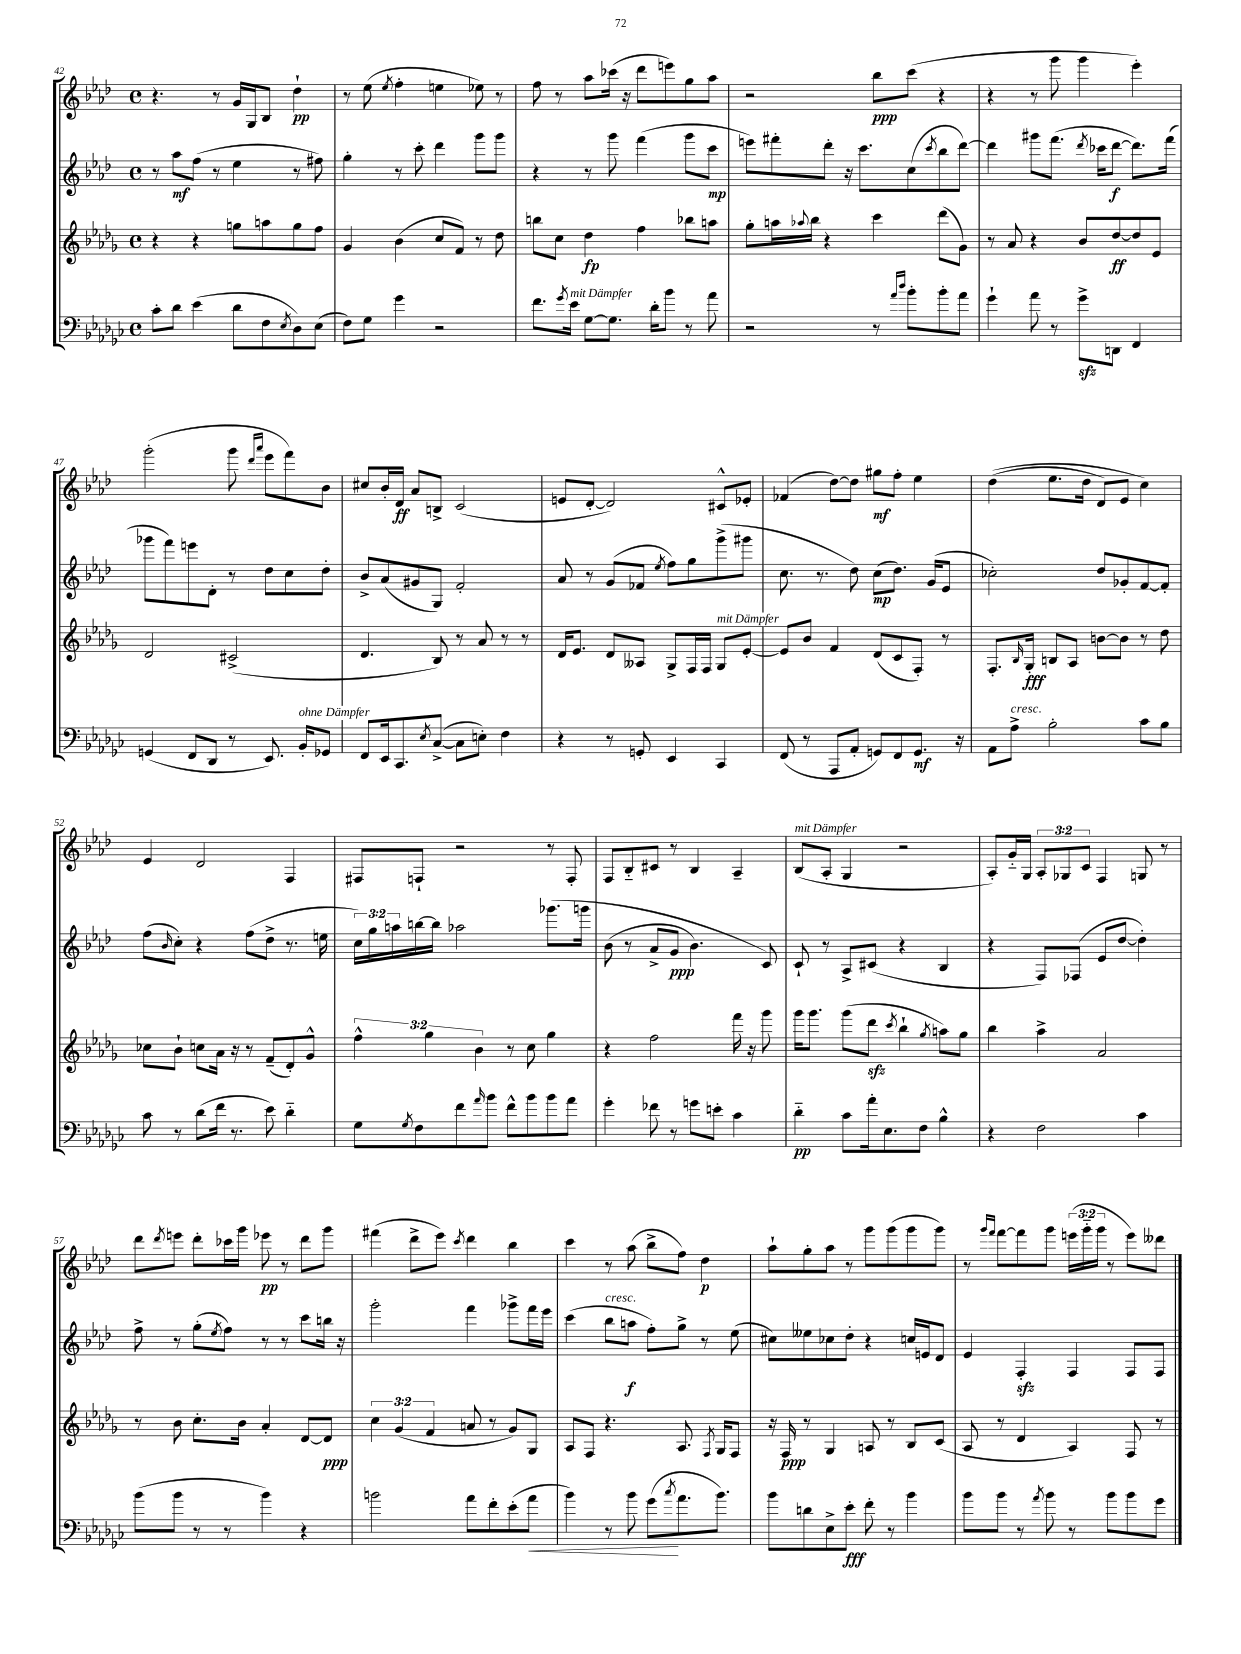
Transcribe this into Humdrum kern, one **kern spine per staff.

**kern	**kern	**kern	**kern
*staff4	*staff3	*staff2	*staff1
*clefF4	*clefG2	*clefG2	*clefG2
*k[b-e-a-d-g-c-]	*k[b-e-a-d-g-]	*k[b-e-a-d-]	*k[b-e-a-d-]
*M4/4	*M4/4	*M4/4	*M4/4
*met(c)	*met(c)	*met(c)	*met(c)
8c-'	4r	8r	4.r
8d-	.	8aa-	.
(4e-	4r	(8ff	.
.	.	8r	8r
8d-	8gg	4ee-	16g
.	.	.	16G
8F	8aa	.	8B-
8qE-	.	.	.
8D-)	8gg	8r	4dd-`
(8E-	8ff	8ff#)	.
=	=	=	=
8F)	4g-	4gg'	8r
8G-	.	.	(8ee-
.	.	.	8qee-
4g-	(4b-	8r	4ff'
.	.	8ccc'	.
2r	8cc	4ddd-	4ee
.	8f)	.	.
.	8r	8ggg	8ee-)
.	8dd-	8ggg	8r
=	=	=	=
8.f	8bb	4r	8ff
.	8cc	.	8r
8qg-	.	.	.
16e-	.	.	.
[8G-	4dd-	8r	8aa-
8.G-]	.	8ggg	(16ccc-
.	.	.	16r
.	4ff	(4fff	8ddd-
16d-'	.	.	.
8b-	.	.	8eee)
8r	8bb-	8ggg	8gg
8a-	8aa	8ccc	8aa-
=	=	=	=
2r	8gg-'	8eee)	2r
.	16aa	8fff#'	.
.	8qqaa-	.	.
.	16bb-	.	.
.	4r	8ddd-'	.
.	.	16r	.
.	.	8.ccc	.
8r	4ccc	.	8bb-
16qqa-	.	.	.
16qqdd-	.	.	.
8b-'	.	(8cc	(8ccc
.	.	8qccc	.
8b-'	(8ddd-	8bb-	4r
8a-	8g-)	[8ddd-)	.
=	=	=	=
4g-`	8r	4ddd-]	4r
.	8a-	.	.
8a-	4r	8ggg#	8r
8r	.	(8.fff	8ggg
8g-^	8b-	.	4ggg
.	.	8qddd-	.
.	.	16ccc-	.
8DD	[8dd-	[8ddd-	.
4FF	8dd-]	8.ddd-])	4eee-')
.	8e-	.	.
.	.	(16fff	.
=	=	=	=
(4GG	2d-	8ggg-	(2ggg'
.	.	8fff)	.
8FF	.	8eee	.
8DD-	.	8d-'	.
8r	(2c#^	8r	8ggg
.	.	.	16qqddd-
.	.	.	16qqaaa-
8.EE-)	.	8dd-	8eee-
.	.	8cc	8fff)
16BB-'	.	.	.
8GG-	.	8dd-'	8b-
=	=	=	=
8FF	4.d-	8b-^	8cc#
16EE-	.	(8a-	16b-'
8.CC-	.	.	16d-
.	.	8g#	8a-
8qE-	.	.	.
([8C-^	8B-)	8G)	8B^
8C-]	8r	2f'	(2c
8E')	8a-	.	.
4F	8r	.	.
.	8r	.	.
=	=	=	=
4r	16d-	8a-	8e
.	8.e-	.	.
.	.	8r	[8d-'
8r	8d-	(8g	2d-])
8GG'	8A--	8f-	.
.	.	8qee-	.
4EE-	8G-^	8ff)	.
.	16F	8gg	.
.	16F	.	.
4CC-	8G-	(8ggg^	8c#^^
.	[8e-'	8ggg#	8e-'
=	=	=	=
(8FF	8e-]	8.cc	(4f-
8r	8b-	.	.
.	.	8.r	.
8AAA-	4f	.	[8dd-)
8AA-'	.	8dd-)	8dd-]
8GG)	(8d-	(8cc	8gg#
8FF	8c	8.dd-)	8ff'
8.GG	8F')	.	4ee-
.	.	(16g	.
.	8r	8e-	.
16r	.	.	.
=	=	=	=
8AA-	8.F'	2cc-')	&((4dd-
8A-^	.	.	.
.	16qqB-	.	.
.	16G-'	.	.
2B-'	8B	.	8.ee-
.	8A-	.	.
.	.	.	16dd-
.	[8b	8dd-	8d-)
.	8b]	8g-'	8e-
8c-	8r	[8f	4cc&)
8B-	8dd-	8f']	.
=	=	=	=
8c-	8cc-	(8ff	4e-
.	.	16qqb-	.
8r	8b-`	8cc')	.
(8d-	8cc	4r	2d-
16f	16a-	.	.
8.r	16r	.	.
.	8r	(8ff	.
8e-)	(8f~	8dd-^	.
4d-'~	8d-')	8.r	4F
.	8g-^^	.	.
.	.	16ee	.
=	=	=	=
8G-	6ff^^	24cc)	8F#
.	.	24gg	.
.	.	24aa	.
8qG-	.	.	.
8F	.	[16bb	8F`
.	6gg-	.	.
.	.	16bb]	.
8f	.	2aa-	2r
.	6b-	.	.
16qqa-	.	.	.
8b-	.	.	.
8f^^	8r	.	.
8b-	8cc	.	.
8b-	4gg-	&(8.ggg-	8r
8a-	.	.	8F'
.	.	16ggg	.
=	=	=	=
4g-'	4r	(8b-	8F
.	.	8r	8B-'~
8f-	2ff	8a-^	8c#
8r	.	8g	8r
8g	.	4.b-)	4B-
8e'	.	.	.
4c-	16fff	.	4A-~
.	16r	.	.
.	8ggg-	8c&)	.
=	=	=	=
4d-'~	16ggg-	8c`	(8B-
.	8.ggg-	.	.
.	.	8r	8A-'
8c-	(8ggg-	8A-^	4G
16a-'	8ddd-	(8c#	.
8.E-	.	.	.
.	8qccc	.	.
.	4bb-`	4r	2r
8F	.	.	.
.	8qgg-	.	.
4B-^^	8aa)	4B-	.
.	8gg-	.	.
=	=	=	=
4r	4bb-	4r	8A-')
.	.	.	16g'~
.	.	.	16G
2F	4aa-^	8F)	12A-'
.	.	.	12G-
.	.	(8F-	.
.	.	.	12c
.	2a-	8e-	4F
.	.	[8dd-	.
4c-	.	4dd-'])	8G
.	.	.	8r
=	=	=	=
(8b-	8r	8ff^	8ddd-
.	.	.	8qddd-
8b-	8b-	8r	8eee
8r	8.cc'	(8gg'	8ddd-'
.	.	8qee-	.
8r	.	8ff)	16ccc-
.	16b-	.	16ggg
4b-)	4a-'	8r	8eee-
.	.	8r	8r
4r	[8d-	8ccc	8ddd-
.	8d-]	16bb	8ggg
.	.	16r	.
=	=	=	=
2b	6cc	2ggg'	(4fff#
.	(6g-	.	.
.	.	.	8ddd-^
.	6f	.	.
.	.	.	8eee-)
.	.	.	8qccc
8a-	8a	4fff	4ddd-
8f'	8r	.	.
(8e-'	8g-)	8ggg-^	4bb-
8a-	8G-	16fff	.
.	.	16eee-	.
=	=	=	=
4b-)	8A-	(4ccc	4ccc
.	8F	.	.
8r	4.r	8bb-	8r
8b-	.	8aa	(8aa-
(8g-	.	8ff')	8bb-^
8qcc-	.	.	.
8.a-	8.A-	8gg^	8ff)
.	.	8r	4dd-
.	8qF	.	.
8.b-)	16G-	.	.
.	8F	(8ee-	.
=	=	=	=
8b-	16r	8cc#)	8aa-`
.	16F	.	.
8d	8r	8ee--	8gg'
8E-^	4G-	8cc-	8aa-
8e-'	.	8dd-'	8r
8f'	8A	4r	8ggg
8r	8r	.	(8ggg
4b-	8B-	16cc	8ggg
.	.	16e	.
.	(8c	8d-	8ggg)
=	=	=	=
8b-	8A-	4e-	8r
.	.	.	16qqggg
.	.	.	16qqfff
8b-	8r	.	[8fff
8r	4d-	4F'	8fff]
8qa-	.	.	.
8b-	.	.	8ggg
8r	4A-)	4F	(24eee
.	.	.	24ggg'~
.	.	.	24ggg
8b-	.	.	8r
8b-	8F	8F	8eee)
8g-	8r	8F	8ddd--
==	==	==	==
*-	*-	*-	*-
